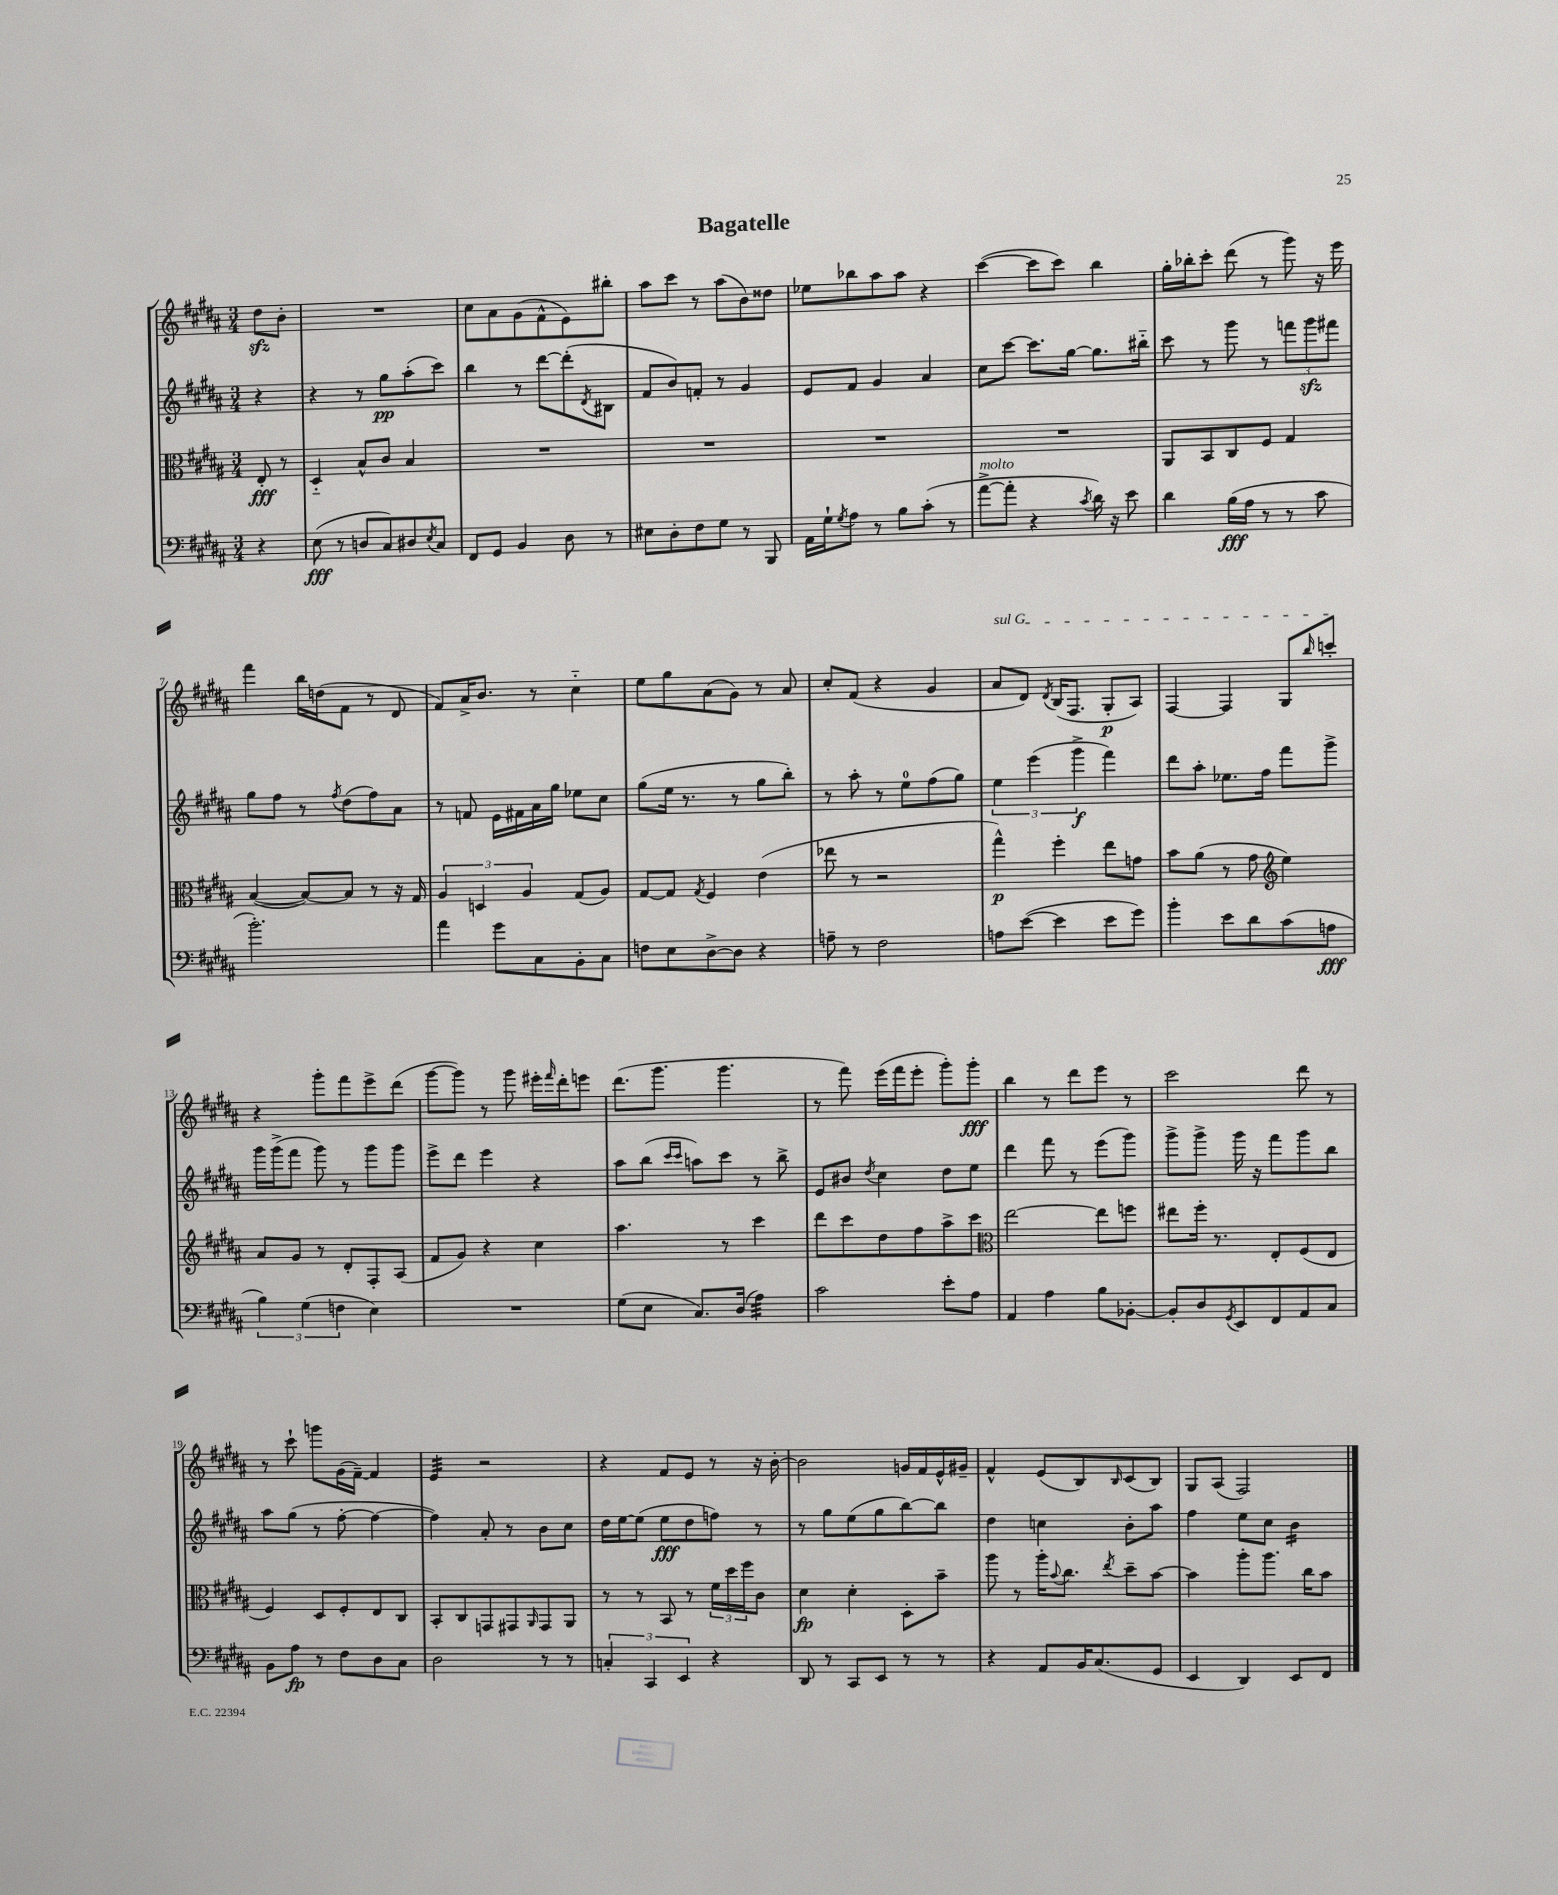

**kern	**kern	**kern	**kern
*staff4	*staff3	*staff2	*staff1
*clefF4	*clefC3	*clefG2	*clefG2
*k[f#c#g#d#a#]	*k[f#c#g#d#a#]	*k[f#c#g#d#a#]	*k[f#c#g#d#a#]
*M3/4	*M3/4	*M3/4	*M3/4
4r	8E'	4r	8dd#
.	8r	.	8b'
=	=	=	=
(8E	4D#'~	4r	2.r
8r	.	.	.
8D	8B^^	8r	.
8C#)	8c#	8gg#	.
8D#	4B	(8aa#'	.
8qE	.	.	.
8C#	.	8ccc#)	.
=	=	=	=
8FF#	2.r	4bb	8cc#
8GG#	.	.	8a#
4BB	.	8r	(8g#
.	.	[8ddd#	8f#^^
8D#	.	(8ddd#']	8e)
.	.	8qd#	.
8r	.	8B#	8bb#'
=	=	=	=
8E#	2.r	8f#	8aa#
8D#'	.	8b)	8ccc#
8F#	.	8f'	8r
8G#	.	8r	(8aa#
8r	.	4g#	8b)
8BBB	.	.	8dd##
=	=	=	=
16AA#	2.r	8e	8ee-
16G#`	.	.	.
8qG#	.	.	.
8A#	.	8f#	8bb-
8r	.	4g#	8aa#
8B	.	.	8aa#
(8c#'	.	4a#	4r
8r	.	.	.
=	=	=	=
[8a#^	2.r	8cc#	([4ccc#
8a#']	.	[8ccc#	.
4r	.	8.ccc#]	8ccc#]
.	.	.	8ccc#)
.	.	[16gg#	.
8qc#	.	.	.
16d#)	.	8.gg#]	4bb
16r	.	.	.
8e	.	.	.
.	.	16bb#'~	.
=	=	=	=
4d#	8AA#	8ccc#	16gg#'
.	.	.	16bb-'
.	8BB	8r	8ccc#'
(16B	8C#	8ggg#	(8ddd#
16A#	.	.	.
8r	8F#	8r	8r
8r	4G#	12fff	8ggg#)
.	.	12ggg#	.
8c#	.	.	16r
.	.	12fff#	.
.	.	.	16eee
=	=	=	=
2.b')	([4B	8gg#	4fff#
.	.	8ff#	.
.	8B_)	8r	16bb
.	.	.	(16dd
.	.	8qff#	.
.	8B]	(8dd#	8f#
.	8r	8ff#)	8r
.	16r	8a#	8d#
.	16G#	.	.
=	=	=	=
4a#	6A#	8r	8f#)
.	.	8f	16a#^
.	6D	.	.
.	.	.	8.b
8g#	.	16e	.
.	.	16f#	.
.	6A#	.	.
8C#	.	16a#	8r
.	.	16gg#	.
8BB'	(8G#	8ee-	4cc#'~
8C#	8A#)	8cc#	.
=	=	=	=
8F	[8G#	(8gg#	8ee
8E	8G#]	16ee	8gg#
.	.	8.r	.
.	8qG#	.	.
[8D#^	4F#	.	(8a#
8D#]	.	8r	8g#)
4r	(4e	8gg#	8r
.	.	8bb')	8a#
=	=	=	=
8A~	8ee-	8r	8cc#'
8r	8r	8aa#'	(8f#
2F#	2r	8r	4r
.	.	8ee	.
.	.	(8ff#	4g#
.	.	8gg#)	.
=	=	=	=
8A	4gg#^^)	6ee	8a#
([8e	.	.	8d#)
.	.	(6eee	.
.	.	.	8qd#
4e]	4ff#'	.	(16B
.	.	.	8.F#
.	.	6ggg#^	.
8e	8ee	4fff#)	8G#'
8g#)	8g	.	8A#)
=	=	=	=
4b'	8b	8ddd#	[4F#
.	(8a#	8aa#'	.
8e	8r	8.ee-	4F#]
8d#	8g#	.	.
.	.	16ff#	.
*	*clefG2	*	*
(8c#	4ee)	8fff#	8G#
.	.	.	16qqbb
8A	.	8ggg#^	8ccc'
=	=	=	=
6B)	8a#	16ggg#	4r
.	.	(16ggg#^	.
.	8g#	8fff#	.
(6G#	.	.	.
.	8r	8ggg#)	8ggg#'
6F	.	.	.
.	8d#'	8r	8fff#
4E)	8F#'	8ggg#	8eee^
.	(8A#	8ggg#	(8ddd#
=	=	=	=
2.r	8f#	8eee^	[8ggg#
.	8g#)	8ddd#	8ggg#])
.	4r	4eee	8r
.	.	.	8ggg#
.	4cc#	4r	16eee#'
.	.	.	16qqfff#
.	.	.	16ddd#'
.	.	.	8eee
=	=	=	=
(8G#	4.aa#	8aa#	(8.ddd#
8E	.	(8bb	.
.	.	.	8.ggg#
.	.	16qqccc#	.
.	.	16qqccc#	.
8.C#)	.	8aa)	.
.	8r	8ccc#	4.ggg#
(16D#	.	.	.
4A#)	4ccc#	8r	.
.	.	8bb^	.
=	=	=	=
2c#	8ddd#	8e	8r
.	8ccc#	8b#	8fff#)
.	.	8qdd#	.
.	8dd#	4cc#	(16eee
.	.	.	16fff#
.	8ff#	.	8eee'
8e'	8aa#^	8dd#	8ggg#')
8A#	8ccc#	8ee	8ggg#'
=	=	=	=
*	*clefC3	*	*
4AA#	[2ee	4ddd#	4bb
4A#	.	8fff#	8r
.	.	8r	8ddd#
8B	8ee]	(8eee	8eee
[8BB-'	8ff	8ggg#)	8r
=	=	=	=
8BB-']	8ee#	8ggg#^	2ccc#
8D#	16ff#'	8ggg#^	.
.	8.r	.	.
8qGG#	.	.	.
8EE	.	16ggg#	.
.	.	16r	.
8FF#	8E'	8fff#	.
8AA#	(8F#	8ggg#	8ddd#
8C#	8E	8bb	8r
=	=	=	=
8BB	4F#)	8aa#	8r
8A#	.	(8gg#	8ccc#`
8r	8D#	8r	8ggg
8F#	8F#'	[8ff#'	(16g#
.	.	.	[16f#~)
8D#	8E	4ff#_	4f#]
8C#	8C#	.	.
=	=	=	=
2D#	8BB'	4ff#])	4e
.	8C#	.	.
.	8GG	8a#'	2r
.	8GG#	8r	.
.	16qqAA#	.	.
8r	8GG#	8b	.
8r	8AA#	8cc#	.
=	=	=	=
6C'	8r	16dd#	4r
.	.	[16ee	.
.	8r	(8ee]	.
6CC#	.	.	.
.	8BB	8ee	8f#
6EE	.	.	.
.	8r	8dd#	8e
4r	24f#	8ff)	8r
.	24dd#	.	.
.	24ff#	.	.
.	8c#	8r	16r
.	.	.	[16b'
=	=	=	=
8DD#	4d#	8r	2b]
8r	.	8gg#	.
8CC#	4d#'	(8ee	.
8EE	.	8gg#	.
8r	8D#'	[8bb)	16g
.	.	.	16f#
8r	8b~	8bb]	16e^^
.	.	.	16g#~
=	=	=	=
4r	8aa#	4dd#	4f#^^
.	8r	.	.
8AA#	16aa#'	4cc	(8e
.	8qqb	.	.
.	8.cc#	.	.
16BB	.	.	8B)
(8.C#	.	.	.
.	8qee	.	16qqB
.	8dd#~	8b'	(8c#
8GG#	[8b	8aa#	8B)
=	=	=	=
4EE	4b]	4ff#	8G#
.	.	.	(8A#
4DD#)	8aa#'	8ee	2F#)
.	8.aa#	8cc#	.
8EE	.	4b	.
.	16cc#	.	.
8FF#	8b	.	.
==	==	==	==
*-	*-	*-	*-
